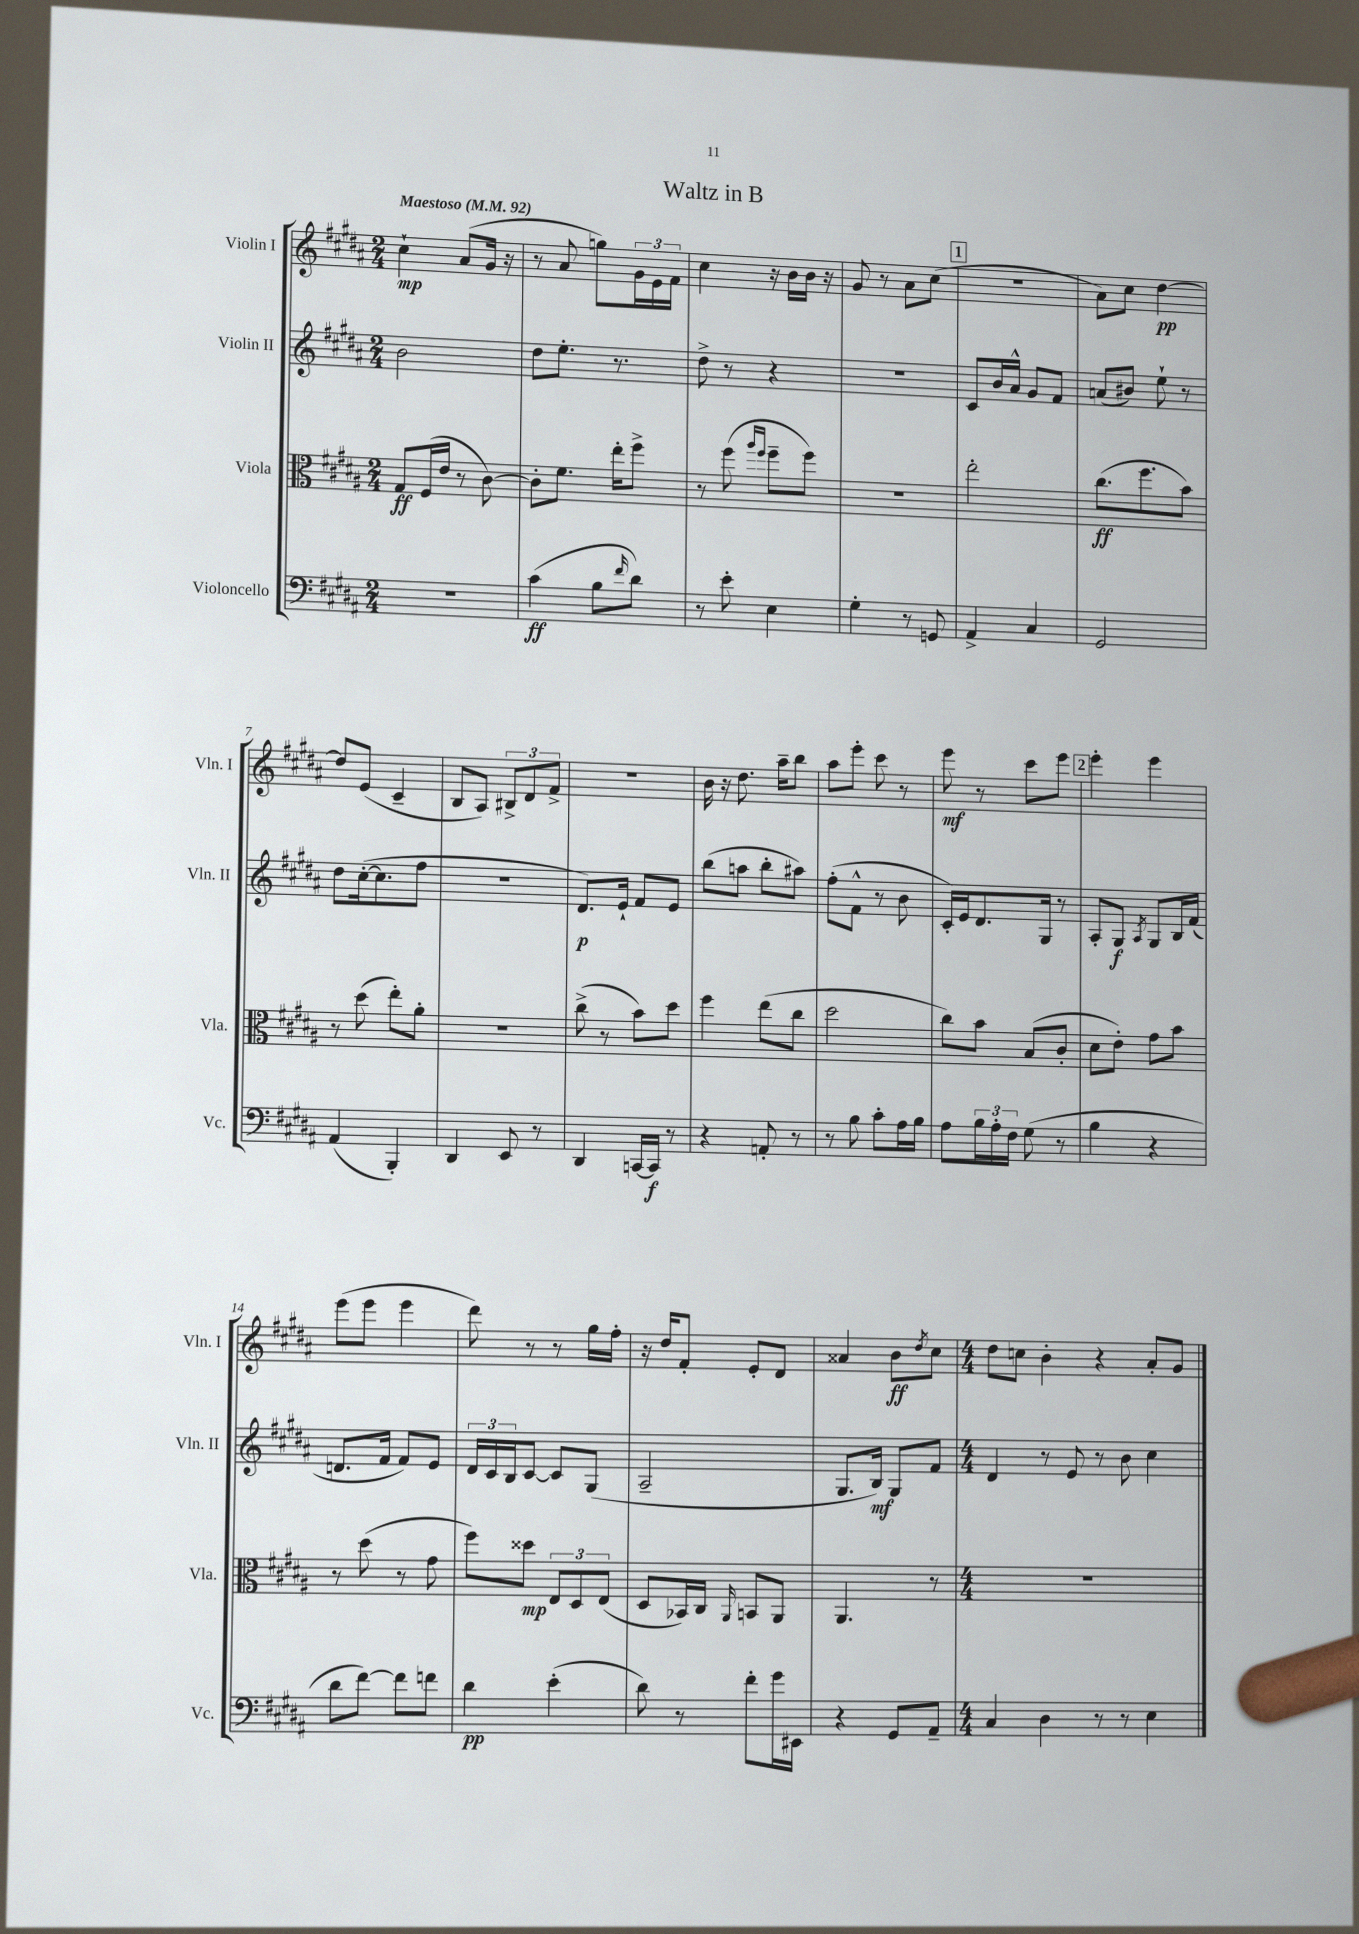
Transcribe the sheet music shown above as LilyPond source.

\header { title = "Waltz in B" }
<<
\new StaffGroup <<
\new Staff = "s0" \with { instrumentName = "Violin I" shortInstrumentName = "Vln. I" } {
    \clef treble \key b \major \numericTimeSignature \time 2/4 \tempo "Maestoso" 4 = 92
    cis''4-!\mp ais'8( gis'16 r16 |
    r8 ais'8 g''8) \tuplet 3/2 { gis'16 e'16 fis'16 } |
    cis''4 r16 b'16 b'16 r16 |
    gis'8 r8 ais'8 cis''8( |
    \mark \markup { \box "1" } r2 |
    ais'8) cis''8 dis''4~\pp |
    dis''8 e'8( cis'4-- |
    b8 ais8) \tuplet 3/2 { bis8-> dis'8 fis'8-> } |
    R2 |
    b'16 r16 dis''8. ais''16-- b''8 |
    ais''8 e'''8-. cis'''8 r8 |
    e'''8\mf r8 cis'''8 e'''8 |
    \mark \markup { \box "2" } e'''4-. e'''4 |
    e'''8( e'''8 e'''4 |
    dis'''8) r8 r8 gis''16 fis''16-. |
    r16 dis''16 fis'8-. e'8-. dis'8 |
    aisis'4 b'8\ff \acciaccatura { dis''8 } cis''8 |
    \numericTimeSignature \time 4/4 dis''8 c''8 b'4-. r4 ais'8-. gis'8 \bar "|." |
}
\new Staff = "s1" \with { instrumentName = "Violin II" shortInstrumentName = "Vln. II" } {
    \clef treble \key b \major \numericTimeSignature \time 2/4
    b'2 |
    dis''8 e''8.-. r8. |
    dis''8-> r8 r4 |
    R2 |
    \mark \markup { \box "1" } cis'8 b'16 ais'16-^ gis'8 fis'8 |
    a'8( bis'8) e''8-! r8 |
    dis''8 cis''16~-.( cis''8. fis''8 |
    R2 |
    dis'8.\p) e'16-! fis'8 e'8 |
    b''8( a''8 b''8-. ais''8) |
    fis''8-.( fis'8-^ r8 b'8 |
    cis'16-.) e'16 dis'8. gis16 r8 |
    \mark \markup { \box "2" } ais8-. gis8\f \acciaccatura { ais8 } gis8 b16 fis'16( |
    d'8. fis'16 fis'8) e'8 |
    \tuplet 3/2 { dis'16 cis'16 b16 } cis'8~ cis'8 gis8( |
    ais2-- |
    gis8. b16\mf) gis8 fis'8 |
    \numericTimeSignature \time 4/4 dis'4 r8 e'8 r8 b'8 cis''4 \bar "|." |
}
\new Staff = "s2" \with { instrumentName = "Viola" shortInstrumentName = "Vla." } {
    \clef alto \key b \major \numericTimeSignature \time 2/4
    gis8\ff fis16( e'16 r8 cis'8~) |
    cis'8-. fis'8. e''16-. fis''8-> |
    r8 fis''8( \grace { ais''16 fis''16 } fis''8-- fis''8) |
    R2 |
    \mark \markup { \box "1" } e''2-. |
    cis''8.\ff( fis''8. b'8) |
    r8 dis''8( e''8-.) ais'8-. |
    r2 |
    cis''8->( r8 b'8) dis''8 |
    fis''4 e''8( cis''8 |
    dis''2 |
    cis''8) b'8 b8( cis'8-. |
    \mark \markup { \box "2" } dis'8 e'8-.) gis'8 b'8 |
    r8 dis''8( r8 gis'8 |
    fis''8) disis''8\mp \tuplet 3/2 { e8 dis8 e8( } |
    dis8 bes,16) cis16 \grace { ais,16 } b,8 ais,8 |
    ais,4. r8 |
    \numericTimeSignature \time 4/4 R1 \bar "|." |
}
\new Staff = "s3" \with { instrumentName = "Violoncello" shortInstrumentName = "Vc." } {
    \clef bass \key b \major \numericTimeSignature \time 2/4
    r2 |
    cis'4\ff( b8 \grace { fis'16 } dis'8) |
    r8 e'8-. e4 |
    gis4-. r8 g,8 |
    \mark \markup { \box "1" } ais,4-> cis4 |
    gis,2 |
    ais,4( b,,4-.) |
    dis,4 e,8 r8 |
    dis,4 c,16~ c,16\f r8 |
    r4 a,8-. r8 |
    r8 b8 cis'8-. ais16 b16 |
    ais8 \tuplet 3/2 { b16 ais16-. fis16 } gis8( r8 |
    \mark \markup { \box "2" } b4 r4 |
    dis'8 fis'8~) fis'8 f'8 |
    dis'4\pp e'4-.( |
    dis'8) r8 fis'8-. gis'16 eis,16 |
    r4 gis,8 ais,8-- |
    \numericTimeSignature \time 4/4 cis4 dis4 r8 r8 e4 \bar "|." |
}
>>
>>
